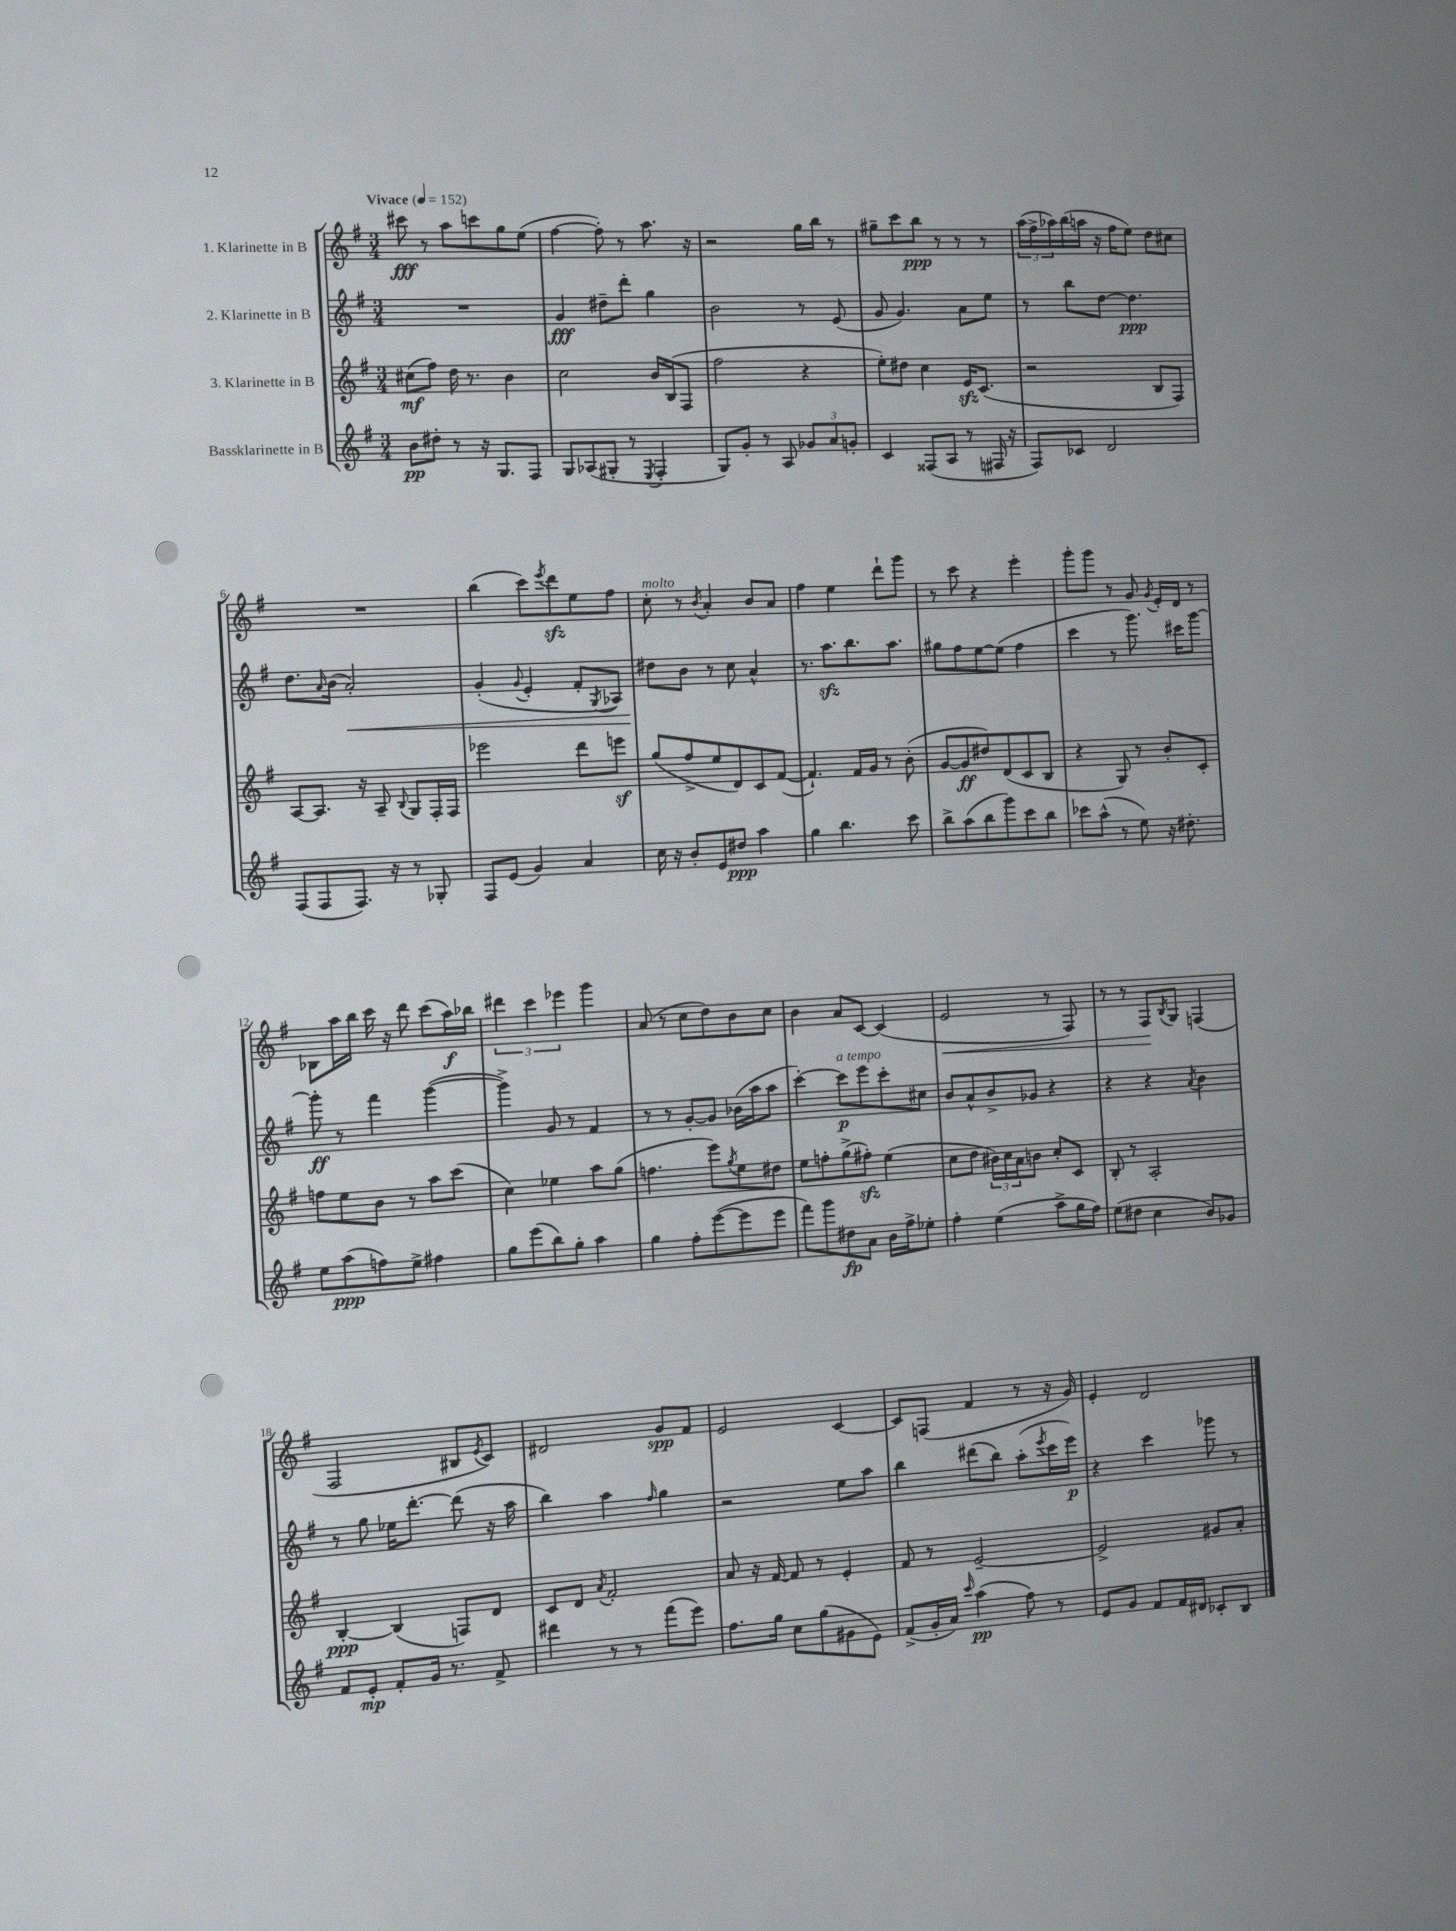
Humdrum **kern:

**kern	**dynam	**kern	**dynam	**kern	**dynam	**kern	**dynam
*part4	*part4	*part3	*part3	*part2	*part2	*part1	*part1
*staff4	*staff4	*staff3	*staff3	*staff2	*staff2	*staff1	*staff1
*I"Bassklarinette in B	*	*I"3. Klarinette in B	*	*I"2. Klarinette in B	*	*I"1. Klarinette in B	*
*clefG2	*	*clefG2	*	*clefG2	*	*clefG2	*
*k[f#]	*	*k[f#]	*	*k[f#]	*	*k[f#]	*
*M3/4	*	*M3/4	*	*M3/4	*	*M3/4	*
*MM152	*	*MM152	*	*MM152	*	*MM152	*
=1	=1	=1	=1	=1	=1	=1	=1
!	!	!	!	!	!	!LO:TX:a:B:t=Vivace	!
8b\L	pp	(8cc#X\L	mf	2.r	.	8ccc#X\	fff
8dd#X'\J	.	8ff#\J)	.	.	.	8r	.
8r	.	16dd\	.	.	.	8aa\L	.
.	.	8.r	.	.	.	.	.
16r	.	.	.	.	.	8cccn\	.
8.G/L	.	.	.	.	.	.	.
.	.	4b\	.	.	.	8gg\	.
8F#/J	.	.	.	.	.	(8ee\J	.
=2	=2	=2	=2	=2	=2	=2	=2
8G/L	.	2cc\	.	4g/	fff	[4ff#\	.
(8A-X/	.	.	.	.	.	.	.
8G#X'/J	.	.	.	8dd#X~\L	.	8ff#'\])	.
8r	.	.	.	8ddd'\J	.	8r	.
8qE/	.	.	.	.	.	.	.
4F#'/	.	16b/LL	.	4gg\	.	8.aa\	.
.	.	(16B/J	.	.	.	.	.
.	.	8F#/J	.	.	.	.	.
.	.	.	.	.	.	16r	.
=3	=3	=3	=3	=3	=3	=3	=3
8G/L)	.	2ff#\	.	2b\	.	2r	.
8g'/J	.	.	.	.	.	.	.
8r	.	.	.	.	.	.	.
8A/	.	.	.	.	.	.	.
12g-X/L	.	4r	.	8r	.	16gg\LL	.
.	.	.	.	.	.	16bb\JJ	.
12a/	.	.	.	.	.	.	.
.	.	.	.	(8e/	.	8r	.
12gn'/J	.	.	.	.	.	.	.
=4	=4	=4	=4	=4	=4	=4	=4
4c/	.	8ee'\L)	.	8g/	.	8gg#X~\L	.
.	.	8dd#X\J	.	4.g/)	.	8ccc\	.
(8F##X/L	.	4cc\	.	.	.	8bb\J	ppp
8A/J	.	.	.	.	.	8r	.
8r	.	16ezz/KL	.	8a\L	.	8r	.
.	.	(8.c/J	.	.	.	.	.
16F#X/	.	.	.	8ee\J	.	8r	.
16r	.	.	.	.	.	.	.
=5	=5	=5	=5	=5	=5	=5	=5
8F#/L)	.	2r	.	8r	.	(24aa\LL	.
.	.	.	.	.	.	24ff#^\	.
.	.	.	.	.	.	24aa-X\)	.
8c-X/J	.	.	.	8bb\L	.	(16bb\	.
.	.	.	.	.	.	16aan\JJ	.
2d/	.	.	.	[8dd\J	.	16r	.
.	.	.	.	.	.	16ff#\KL	.
.	.	.	.	4.dd\]	ppp	8ee\J)	.
.	.	8B/L	.	.	.	8dd\L	.
.	.	8F#/J)	.	.	.	8cc#X\J	.
!!LO:LB:g=z
=6	=6	=6	=6	=6	=6	=6	=6
(8F#/L	.	[8A/L	.	8.dd\L	.	2.r	.
8F#/	.	8.A/J]	.	.	.	.	.
.	.	.	.	16qqa/	.	.	.
.	.	.	.	(16b\Jk	.	.	.
!	!	!	!	!	!LO:HP:b	!	!
8.F#/J)	.	.	.	2a'/)	<	.	.
.	.	16r	.	.	.	.	.
.	.	8A~/	.	.	.	.	.
16r	.	.	.	.	.	.	.
.	.	8qqB/	.	.	.	.	.
8r	.	8G/L	.	.	.	.	.
8G-X'/	.	16F#'/L	.	.	.	.	.
.	.	16F#/JJ	.	.	.	.	.
=7	=7	=7	=7	=7	=7	=7	=7
8F#/L	.	2eee-X\	.	(4g'/	.	(4bb\	.
(8e/J	.	.	.	.	.	.	.
.	.	.	.	8qqg/	.	.	.
4g/)	.	.	.	4e'/	.	8ccc\L)	.
.	.	.	.	.	.	8qeee/	.
.	.	.	.	.	.	8dddzz\	.
4a/	.	8ddd\L	.	8f#'/L	.	8ee\	.
.	.	.	.	8qG/	.	.	.
.	.	8eeenz\J	.	8A-X/J)	.	8ff#\J	.
=8	=8	=8	=8	=8	=8	=8	=8
!	!	!	!	!	!	!LO:TX:a:i:t=molto	!
16cc\	.	(8gg/L	.	8dd#X\L	.	8cc'\	.
16r	.	.	.	.	.	.	.
8b'/L	.	8ff#^/	.	8b\J	[	8r	.
.	.	.	.	.	.	8qb/	.
8e/	.	8ee/	.	8r	.	4a'/	.
8dd#X/J	ppp	8d/)	.	8cc\	.	.	.
4aa\	.	8c/	.	4a^^/	.	8b/L	.
.	.	([8f#/J	.	.	.	8a/J	.
=9	=9	=9	=9	=9	=9	=9	=9
4gg\	.	4.f#`/])	.	8.r	.	4ff#\	.
.	.	.	.	8.aazz\L	.	.	.
4.bb\	.	.	.	.	.	4ee\	.
.	.	16f#/LL	.	8.bb\	.	.	.
.	.	16g/JJ	.	.	.	.	.
.	.	8r	.	.	.	8ddd`\L	.
.	.	.	.	8.aa\J	.	.	.
8ccc\	.	(8b'\	.	.	.	8ggg\J	.
=10	=10	=10	=10	=10	=10	=10	=10
8bb^\L	.	[8g/L	.	8gg#X\L	.	8r	.
(8aa\	.	8g/]	ff	8ff#\	.	8ccc\	.
8bb\	.	8dd#X/)	.	[8ee\	.	4r	.
8ggg\)	.	(8d/	.	(8ee\J]	.	.	.
8ccc\	.	8c/	.	4ff#\	.	4eee'\	.
8bb\J	.	8B/J	.	.	.	.	.
=11	=11	=11	=11	=11	=11	=11	=11
8ccc-X\L	.	4r	.	4ccc\	.	8ggg'\L	.
(8aa^^\J	.	.	.	.	.	8ggg\J	.
8r	.	8G/)	.	8r	.	8r	.
8ee\)	.	8r	.	8.ggg\)	.	8g/	.
.	.	.	.	.	.	8qg/	.
16r	.	8b'/L	.	.	.	16e'/LL	.
8.dd#X'\	.	.	.	16ccc#X\KL	.	16d/JJ	.
.	.	8c'/J	.	[8ggg\J	.	8r	.
!!LO:LB:g=z
=12	=12	=12	=12	=12	=12	=12	=12
8ee\L	.	8ffn\L	.	8ggg'\]	ff	8B-X\L	.
(8aa\	ppp	8ee\	.	8r	.	16aa\L	.
.	.	.	.	.	.	16bb\JJ	.
8ffn\)	.	8b\J	.	4fff#\	.	16ccc\	.
.	.	.	.	.	.	16r	.
8ee^\J	.	8r	.	.	.	8ddd\	.
4ff#X\	.	8aa\L	.	([4ggg\	.	(8ccc\L	.
.	.	(8ccc\J	.	.	.	16aa\L)	f
.	.	.	.	.	.	16bb-X\JJ	.
=13	=13	=13	=13	=13	=13	=13	=13
8gg\L	.	4cc\)	.	4ggg^\])	.	6ddd#X\	.
(8eee\	.	.	.	.	.	.	.
.	.	.	.	.	.	6ccc\	.
8bb\)	.	4ee-X\	.	8g/	.	.	.
.	.	.	.	.	.	6eee-X\	.
8gg'\J	.	.	.	8r	.	.	.
4aa\	.	8aa\L	.	4f#/	.	4ggg\	.
.	.	(8gg\J	.	.	.	.	.
=14	=14	=14	=14	=14	=14	=14	=14
4gg\	.	4.ffn\	.	8r	.	(8a/	.
.	.	.	.	8r	.	8r	.
8ff#'\L	.	.	.	[8g'/L	.	8cc\L	.
([8eee\	.	8eee\L)	.	8g/J]	.	8dd\)	.
.	.	8qgg/	.	.	.	.	.
8eee\]	.	8ee\	.	(16b-X\LL	.	8b\	.
.	.	.	.	16aa\J	.	.	.
8eee\J	.	8dd#X\J	.	8aa\J	.	8cc\J	.
=15	=15	=15	=15	=15	=15	=15	=15
8fff#\L)	.	8ee\L	.	[4ccc'\)	.	4b\	.
8ggg\	.	8ffn'\	.	.	.	.	.
!	!	!	!	!LO:TX:a:i:t=a tempo	!	!	!
8dd#X\	fp	(8gg^\	.	8ccc\L]	p	8a/L	.
8a\J	.	8ff#Xzz'\J)	.	8eee\	.	[8c/J	.
16b\LL	.	(4ee\	.	8ccc'\	.	(4c/]	.
16ff#^\J	.	.	.	.	.	.	.
8ee-X'\J	.	.	.	8cc#X\J	.	.	.
=16	=16	=16	=16	=16	=16	=16	=16
!	!	!	!	!	!	!	!LO:HP:b
4ff#'\	.	8cc\L	.	8b/L	.	2e/	<
.	.	8dd\J	.	8a^^/	.	.	.
(4ee\	.	24b#X\LL)	.	8b^/	.	.	.
.	.	24cc\	.	.	.	.	.
.	.	24a\J	.	.	.	.	.
.	.	8bn\J	.	8g-X/J	.	.	.
8aa^\L	.	8cc'/L	.	4r	.	8r	.
16gg\L	.	8c/J	.	.	.	8F#/)	.
16ff#\JJ)	.	.	.	.	.	.	.
=17	=17	=17	=17	=17	=17	=17	=17
(8ee\L	.	8B'/	.	4r	.	8r	.
8dd#X\J	.	8r	.	.	.	8r	.
4cc\	.	2A'/	.	4r	.	8F#/L	.
.	.	.	.	.	.	8qB/	.
.	.	.	.	.	.	8G/J	[
.	.	.	.	8qa/	.	.	.
8b/L)	.	.	.	4b\	.	(4Fn/	.
8g-X/J	.	.	.	.	.	.	.
!!LO:LB:g=z
=18	=18	=18	=18	=18	=18	=18	=18
8f#/L	.	[4B'/	ppp	8r	.	2F#/	.
8e'/J	mp	.	.	8gg\	.	.	.
8f#'/L	.	(4B/]	.	16ee-X\KL	.	.	.
.	.	.	.	[8.ddd'\J	.	.	.
16g/Jk	.	.	.	.	.	.	.
8.r	.	.	.	.	.	.	.
.	.	8Fn/L)	.	(8ddd\]	.	8B#X/L	.
.	.	.	.	.	.	8qe/	.
8f#^/	.	8d/J	.	16r	.	8c/J)	.
.	.	.	.	16aa\	.	.	.
=19	=19	=19	=19	=19	=19	=19	=19
4ddd#X\	.	8c/L	.	4bb\)	.	2d#X/	.
.	.	8d/J	.	.	.	.	.
.	.	8qa/	.	.	.	.	.
8r	.	2f#'/	.	4aa\	.	.	.
8r	.	.	.	.	.	.	.
.	.	.	.	16qqff#/	.	.	.
(8fff#\L	.	.	.	4gg\	.	8g/L	spp
8eee\J)	.	.	.	.	.	8f#/J	.
=20	=20	=20	=20	=20	=20	=20	=20
8.ff#\L	.	8a/	.	2r	.	2e/	.
.	.	16r	.	.	.	.	.
16gg\Jk	.	[16f#/	.	.	.	.	.
8cc\L	.	8f#/]	.	.	.	.	.
(8gg\	.	8r	.	.	.	.	.
8g#X\	.	4e'/	.	8ee\L	.	[4c/	.
8e\J)	.	.	.	8aa\J	.	.	.
=21	=21	=21	=21	=21	=21	=21	=21
(8f#^/L	.	8f#/	.	4bb\	.	8c/L]	.
16g'/L	.	8r	.	.	.	(8Fn/J	.
16a/JJ)	.	.	.	.	.	.	.
16qqccc/	.	.	.	.	.	.	.
(4aa\	pp	[2e~/	.	(8ddd#X\L	.	4f#/	.
.	.	.	.	8bb\J)	.	.	.
8ff#\)	.	.	.	(8aa'\L	.	8r	.
.	.	.	.	8qeee/	.	.	.
8r	.	.	.	16ccc\L	.	16r	.
.	.	.	.	16eee\JJ)	p	16g/)	.
=22	=22	=22	=22	=22	=22	=22	=22
8e/L	.	2e^/]	.	4r	.	4e'/	.
8g/J	.	.	.	.	.	.	.
8f#/L	.	.	.	4ccc\	.	2d/	.
16f#/L	.	.	.	.	.	.	.
16d#X/JJ	.	.	.	.	.	.	.
8c-X'/L	.	8g#X/L	.	8ggg-X\	.	.	.
8B/J	.	8a'/J	.	8r	.	.	.
==	==	==	==	==	==	==	==
*-	*-	*-	*-	*-	*-	*-	*-
